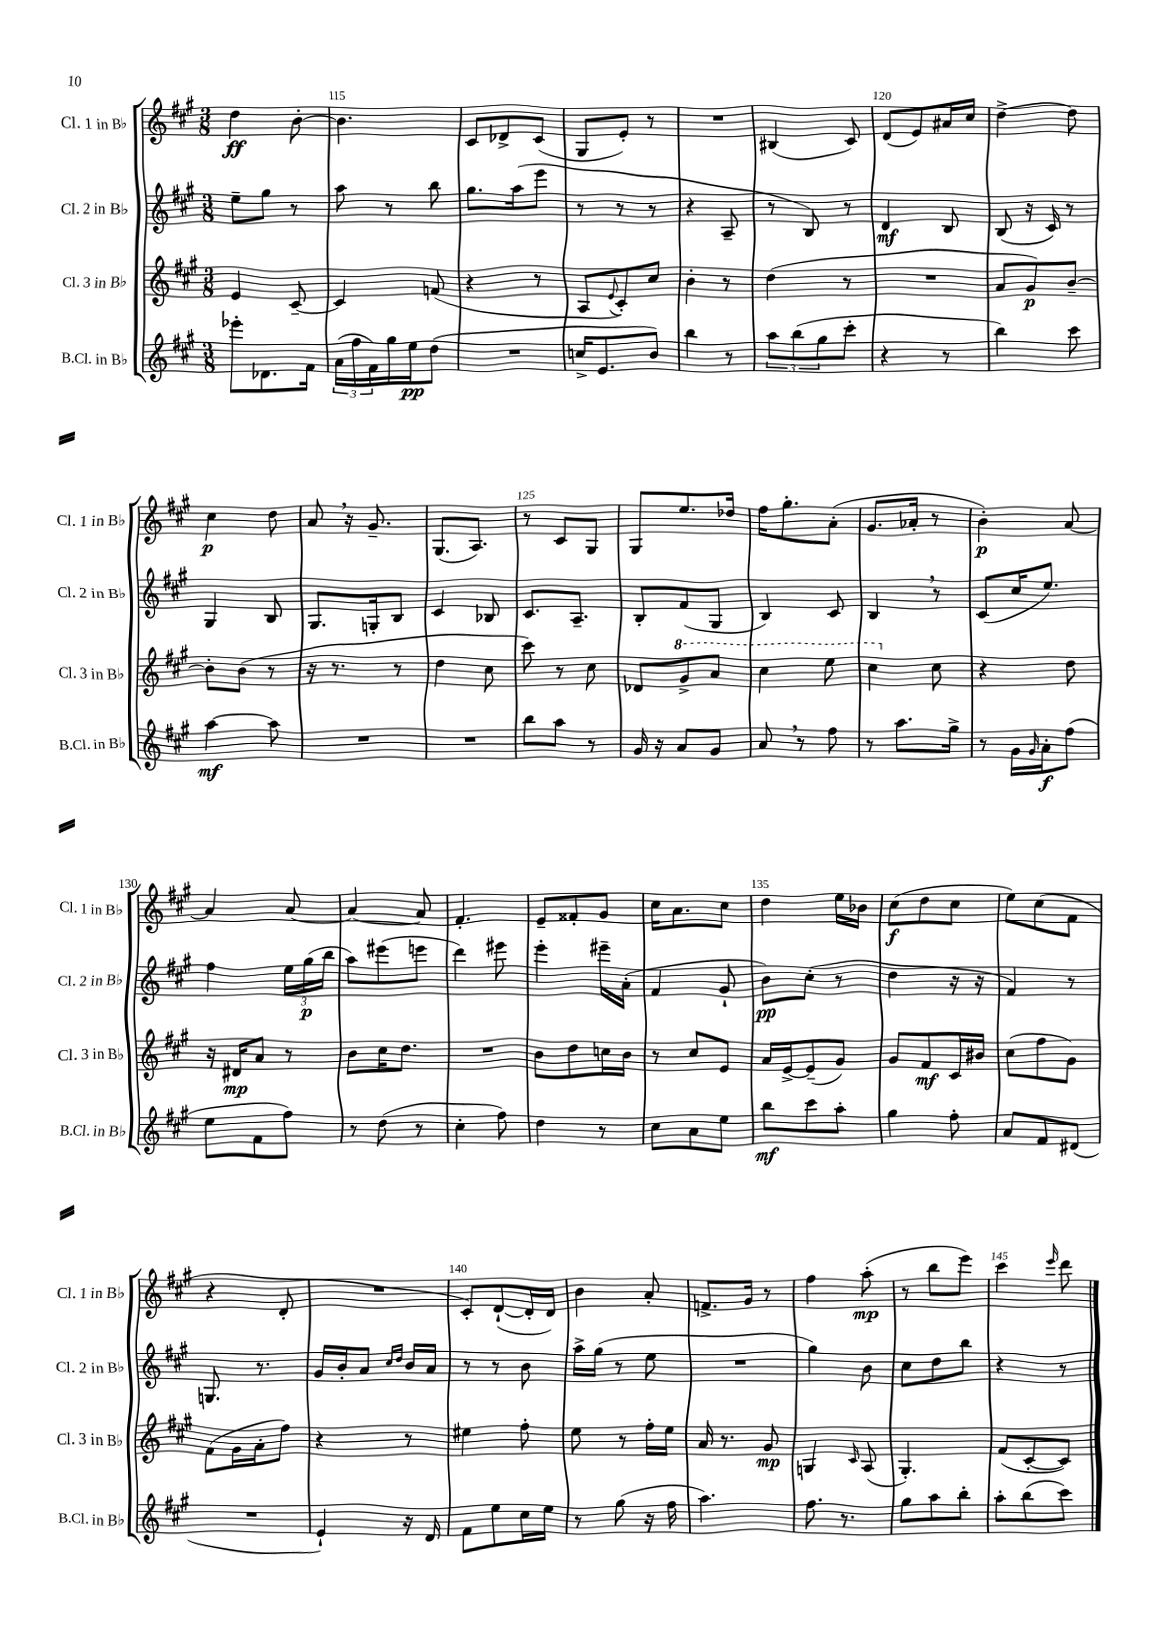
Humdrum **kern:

**kern	**kern	**kern	**kern
*staff4	*staff3	*staff2	*staff1
*clefG2	*clefG2	*clefG2	*clefG2
*k[f#c#g#]	*k[f#c#g#]	*k[f#c#g#]	*k[f#c#g#]
*M3/8	*M3/8	*M3/8	*M3/8
8eee-'\L	4e/	8ee~\L	4dd\
8.d-\	.	8gg#\J	.
.	[8c#~/	8r	[8b'\
16f#\Jk	.	.	.
=	=	=	=
(24a\LL	4c#/]	8aa\	4.b\]
24ff#\	.	.	.
24f#\)	.	.	.
16gg#\	.	8r	.
16ee\J	.	.	.
(8dd\J	(8f/	8bb\	.
=	=	=	=
4.r	4r	8.gg#\L	8c#/L
.	.	.	8d-^/
.	.	(16aa\k	.
.	8r	8eee\J	(8c#/J
=	=	=	=
16cc^/LK	8A/L	8r	8G#/L
8.e/	.	.	.
.	8qqe/	.	.
.	8c#'/)	8r	8e'/J)
8b/J)	8cc#/J	8r	8r
=	=	=	=
4bb\	4b'\	4r	4.r
8r	8r	8A~/	.
=	=	=	=
12aa\L	(4dd\	8r	(4B#/
(12bb\	.	.	.
.	.	8B/)	.
12gg#\	.	.	.
8ccc#'\J	8r	8r	8c#/)
=	=	=	=
4r	4.r	4d/	(8d/L
.	.	.	8e/)
8r	.	8B/	16a#/L
.	.	.	16cc#/JJ
=	=	=	=
4bb\)	8a/L	(8B/	[4dd^\
.	8g#/)	16r	.
.	.	16c#/)	.
8ccc#\	[8b~/J	8r	8dd\]
=	=	=	=
[4aa\	8b'\]L	4G#/	4cc#\
.	(8b\J	.	.
8aa\]	8r	8B/	8dd\
=	=	=	=
4.r	16r	8.G#/L	8a/
.	8.r	.	.
.	.	.	16r
.	.	16G'/k	8.g#~/
.	8r	8B/J	.
=	=	=	=
4.r	4dd\	4c#/	(8.G#/L
.	.	.	8.A/J)
.	8cc#\	8B-/	.
=	=	=	=
8bb\L	8ccc#\)	8.c#/L	8r
8aa\J	8r	.	8c#/L
.	.	8.A~/J	.
8r	8cc#\	.	8G#/J
=	=	=	=
16g#/	8d-/L	8B'/L	8G#/L
16r	.	.	.
8a/L	8gg#^/	(8f#/	8.ee/
8g#/J	8aa/J	8G#/J	.
.	.	.	16dd-/Jk
=	=	=	=
8a/	4ccc#\	4B/)	16ff#\LK
.	.	.	8.gg#'\
8r	.	.	.
8ff#\	8eee\	8c#/	(8a'\J
=	=	=	=
8r	4ccc#\	4B/	8.g#/L
8.aa\L	.	.	.
.	.	.	16a-'/Jk
.	8cc#\	8r	8r
16gg#^\Jk	.	.	.
=	=	=	=
8r	4r	(8c#/L	4b'\)
16g#\LL	.	16cc#/K	.
16qqg#/	.	.	.
16a'\J	.	8.ee/J)	.
(8ff#\J	8dd\	.	[8a/
=	=	=	=
8ee\L	16r	4ff#\	4a/]
.	16d#/LK	.	.
8f#\	8a/J	.	.
8ff#\J)	8r	24ee\LL	[8a/
.	.	(24gg#\	.
.	.	24bb\JJ	.
=	=	=	=
8r	8b\L	8aa\L)	4a/_
(8dd\	16cc#\K	(8eee#\	.
.	8.dd\J	.	.
8r	.	8eee\J	8a/]
=	=	=	=
4cc#'\	4.r	4ddd\)	4.f#'/
8ff#\)	.	8eee#\	.
=	=	=	=
4dd\	8b\L	4eee'\	8e~/L
.	8dd\	.	8f##'/
8r	16cc\L	16eee#~\LL	8g#/J
.	16b\JJ	(16a'\JJ	.
=	=	=	=
8cc#\L	8r	4f#/	16cc#\LK
.	.	.	8.a\
8a\	8cc#/L	.	.
8ee\J	8e/J	8g#`/	8cc#\J
=	=	=	=
8bb\L	16a/LL	8b\L)	4dd\
.	[16e^/J	.	.
8ccc#\	(8e~/]	(8cc#'\J	.
8aa'\J	8g#/J)	8r	16ee\LL
.	.	.	16b-\JJ
=	=	=	=
4gg#\	8g#/L	4dd\	(8cc#\L
.	8f#/	.	8dd\
8ff#'\	16c#/L	16r	8cc#\J
.	16b#/JJ	16r	.
=	=	=	=
8a/L	(8cc#\L	4f#/)	8ee\L)
8f#/	8ff#\	.	(8cc#\
(8d#/J	8g#\J)	8r	8f#\J
=	=	=	=
4.r	(8f#\L	8.G/	4r
.	16g#\L	.	.
.	16a'\J	8.r	.
.	8ff#\J)	.	8d'/
=	=	=	=
4e`/)	4r	16g#/LL	4.r
.	.	16b'/J	.
.	.	8a/J	.
.	.	16qqcc#/LL	.
.	.	16qqdd/JJ	.
16r	8r	16b/LL	.
16d/	.	16a/JJ	.
=	=	=	=
8f#\L	4ee#\	8r	8c#'/L)
8ee\	.	8r	([8d`/
16cc#\L	8ff#'\	8b\	16d'/]L
16ee\JJ	.	.	16d/JJ)
=	=	=	=
8r	8ee\	16aa^\LL	4b\
.	.	(16gg#\JJ	.
(8gg#\	8r	8r	.
16r	16ff#'\LL	8ee\	8a'/
16ff#\	16ee\JJ	.	.
=	=	=	=
4.aa\)	16a/	4.r	8.f^/L
.	8.r	.	.
.	.	.	16g#/Jk
.	8g#/	.	8r
=	=	=	=
8.ff#\	4G/	4gg#\)	4ff#\
8.r	.	.	.
.	16qqc#/	.	.
.	(8A/	8b\	(8aa'\
=	=	=	=
8gg#\L	4.G#'/)	8cc#\L	8r
8aa\	.	8dd\	8bb\L
8bb'\J	.	8bb\J	8eee\J)
=	=	=	=
8aa'\L	(8f#/L	4r	4ccc#\
(8bb\	[8c#'/	.	.
.	.	.	16qqeee/
8ccc#\J)	8c#/]J)	8r	8ddd\
==	==	==	==
*-	*-	*-	*-
